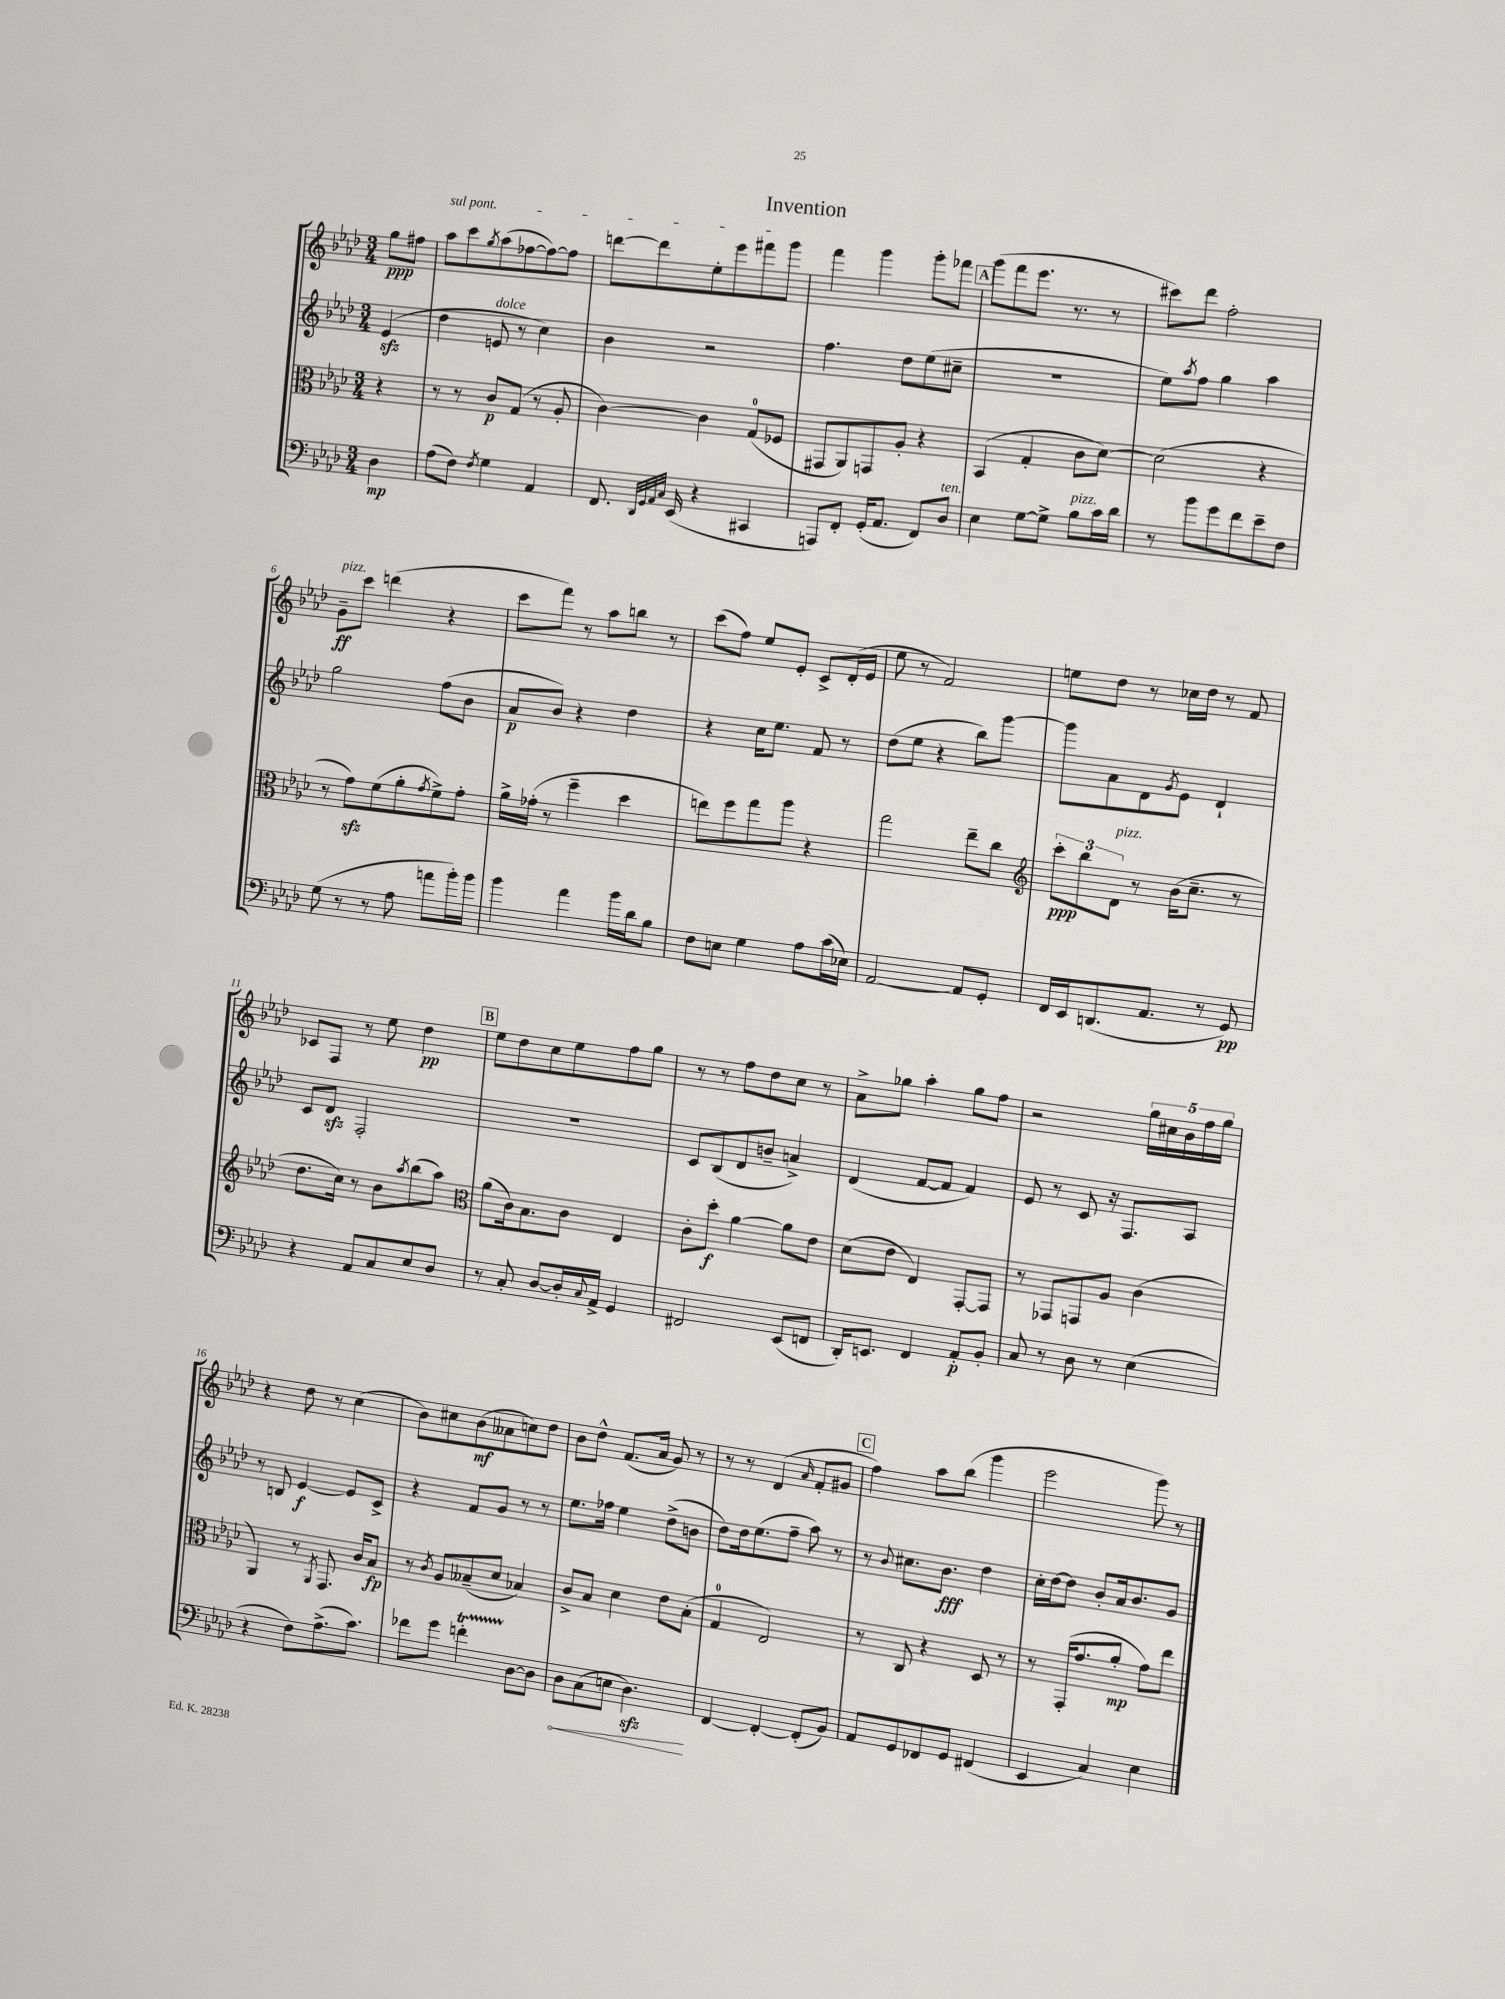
\header { title = "Invention" }
<<
\new StaffGroup <<
\new Staff = "s0" {
    \clef treble \key aes \major \numericTimeSignature \time 3/4 \partial 4
    g''8\ppp fis''8 |
    \once \override TextSpanner.bound-details.left.text = \markup { \italic "sul pont." } aes''8\startTextSpan c'''8 \acciaccatura { g''8 } aes''8( fes''8~ fes''8~) fes''8 |
    d'''8~ d'''8 ees''8-. ees'''8 fis'''8 g'''8\stopTextSpan |
    f'''4 g'''4 g'''8-. fes'''8 |
    \mark \markup { \box "A" } g'''8( f'''8 ees'''8. r8. r8 |
    cis'''8) des'''8 f''2-. |
    g'8--\ff^\markup { \italic "pizz." } c'''8 d'''4( r4 |
    c'''8 f'''8) r8 aes''8 b''8 r8 |
    c'''8( f''8) ees''8 ees'8-. c'8-> des'16-.( ees'16 |
    ees''8 r8 f'2) |
    e''8 des''8 r8 ces''16 des''16 r8 f'8 |
    ces'8 f8 r8 ees''8 des''4\pp |
    \mark \markup { \box "B" } ees''8 des''8 c''8 ees''8 f''8 g''8 |
    r8 r8 f''8 des''8 c''8 r8 |
    aes'8-> ges''8 aes''4-. ges''8 f''8 |
    r2 \tuplet 5/4 { g''16 cis''16 bes'16 f''16 g''16 } |
    r4 des''8 r8 c''4( |
    bes'8) cis''8 bes'8\mf( aeses'8 c''8) des''8 |
    bes'8 des''8-^ f'8.( aes'16 g'8) r8 |
    r8 r8 des'4( \grace { aes'16 } f'8-. gis'8 |
    \mark \markup { \box "C" } f''4) aes''8 bes''8( g'''4 |
    ees'''2 g'''8) r8 \bar "|." |
}
\new Staff = "s1" {
    \clef treble \key aes \major \numericTimeSignature \time 3/4 \partial 4
    ees'4\sfz( |
    des''4 e'8^\markup { \italic "dolce" } r8 c''4) |
    bes'4 r2 |
    f''4. des''8 ees''8( cis''8-- |
    \mark \markup { \box "A" } R2. |
    ees''8) \acciaccatura { aes''8 } f''8 g''4 aes''4 |
    g''2 f''8( bes'8 |
    aes'8\p bes'8) r4 des''4 |
    r4 c''16 ees''8. f'8 r8 |
    des''8( ees''8 r4 bes''8) g'''8~ |
    g'''8 aes'8 des'8 \acciaccatura { g'8 } ees'8 des'4-! |
    c'8 des'8\sfz f2-. |
    \mark \markup { \box "B" } R2. |
    c'8 bes8( des'8 b'8-- a'4->) |
    des'4( f'8~ f'8 f'4) |
    ees'8 r8 c'8 r16 f8. aes8 |
    r8 b8 ees'4~\f ees'8 c'8-> |
    r4 f'8 g'8 r8 r8 |
    ees''8. fes''16 ees''4 des''8->( b'8 |
    des''8) des''16 ees''8.( f''8-- aes''8) r8 |
    \mark \markup { \box "C" } r8 \appoggiatura { bes'8 } cis''8. bes'8.\fff des''4 |
    c''16-. des''16~ des''8 bes'8-. aes'16 bes'8. g'8 \bar "|." |
}
\new Staff = "s2" {
    \clef alto \key aes \major \numericTimeSignature \time 3/4 \partial 4
    r4 |
    r8 r8 c'8\p g8( r8 aes8-. |
    c'4~) c'4 g8-0( fes8 |
    gis,8 aes,8) g,8 aes8-. r4 |
    \mark \markup { \box "A" } bes,4( g4-. c'8 des'8~) |
    des'2( r4 |
    r8 g'8\sfz) f'8( aes'8-. \acciaccatura { g'8 } f'8->) g'8-. |
    aes'16-> ges'16-.( r8 f''4-- des''4 |
    e''8) f''8 g''8 aes''8 r4 |
    g''2 ees''8-- c''8 |
    \clef treble \tuplet 3/2 { c'''8-.\ppp bes''8 des'8^\markup { \italic "pizz." } } r8 bes'16( c''8.-- r8 |
    des''8. c''16) r8 bes'8 \acciaccatura { aes''8 } bes''8( aes''8) |
    \mark \markup { \box "B" } \clef alto aes'8( c'16) bes8. c'8 ees4 |
    c'8-. des''8-.\f aes'4~ aes'8 ees'8 |
    des'8( ees'8 ees4) g,8~-. g,8 |
    r8 ges,8 g,8 aes8 c'4( |
    aes,4) r8 \acciaccatura { aes,8 } g,8. c'16 bes8\fp |
    r8 \acciaccatura { c'8 } aes8 beses8--( des'8 bes4) |
    c'8-> bes8 des'4 ees'8 bes8-.( |
    g4-0 ees2) |
    \mark \markup { \box "C" } r8 c8 r4 des8 r8 |
    r8 g,16-.( g'8. aes'8-.\mp g'8) ees''8 \bar "|." |
}
\new Staff = "s3" {
    \clef bass \key aes \major \numericTimeSignature \time 3/4 \partial 4
    des4\mp |
    aes8( f8) \acciaccatura { f8 } g4 aes,4 |
    f,8. \grace { des,32 g,32 aes,32 c32 } ees,16( r4 cis,4 |
    a,,8) f,8-. g,16-.( aes,8. f,8) des8^\markup { \italic "ten." } |
    \mark \markup { \box "A" } ees4 g8~ g8-> bes8^\markup { \italic "pizz." } c'16 des'16 |
    r8 bes'8 g'8 f'8 ees'8-- f8 |
    g8( r8 r8 aes8 a'8 bes'16-.) bes'16 |
    bes'4 aes'4 bes'16 des'16 bes8 |
    f8 e8 g4 aes8 c'16( ees16) |
    aes,2~ aes,8 g,8-. |
    f,16 ees,16 d,8.( aes,8. r8 g,8\pp) |
    r4 aes,8 c8 ees8 des8 |
    \mark \markup { \box "B" } r8 c8-. des8~ des16-. \appoggiatura { c8 } aes,16-> g,4 |
    fis,2 ees,8( f,8 |
    des,16-.) e,8. f,4 aes,8-.\p bes,8-. |
    c8 r8 des8 r8 ees4( |
    r4 f8) aes8.->( c'8.) |
    fes'8 g'8 f'4-.\startTrillSpan des8~\stopTrillSpan des8 |
    \once \override Hairpin.circled-tip = ##t des8\< c8( e8 des4.\sfz\!) |
    f,4~ f,4~-. f,8-.( bes,8) |
    \mark \markup { \box "C" } aes,8 g,8 fes,8 g,8 fis,4( |
    ees,4 c4) ees4 \bar "|." |
}
>>
>>
